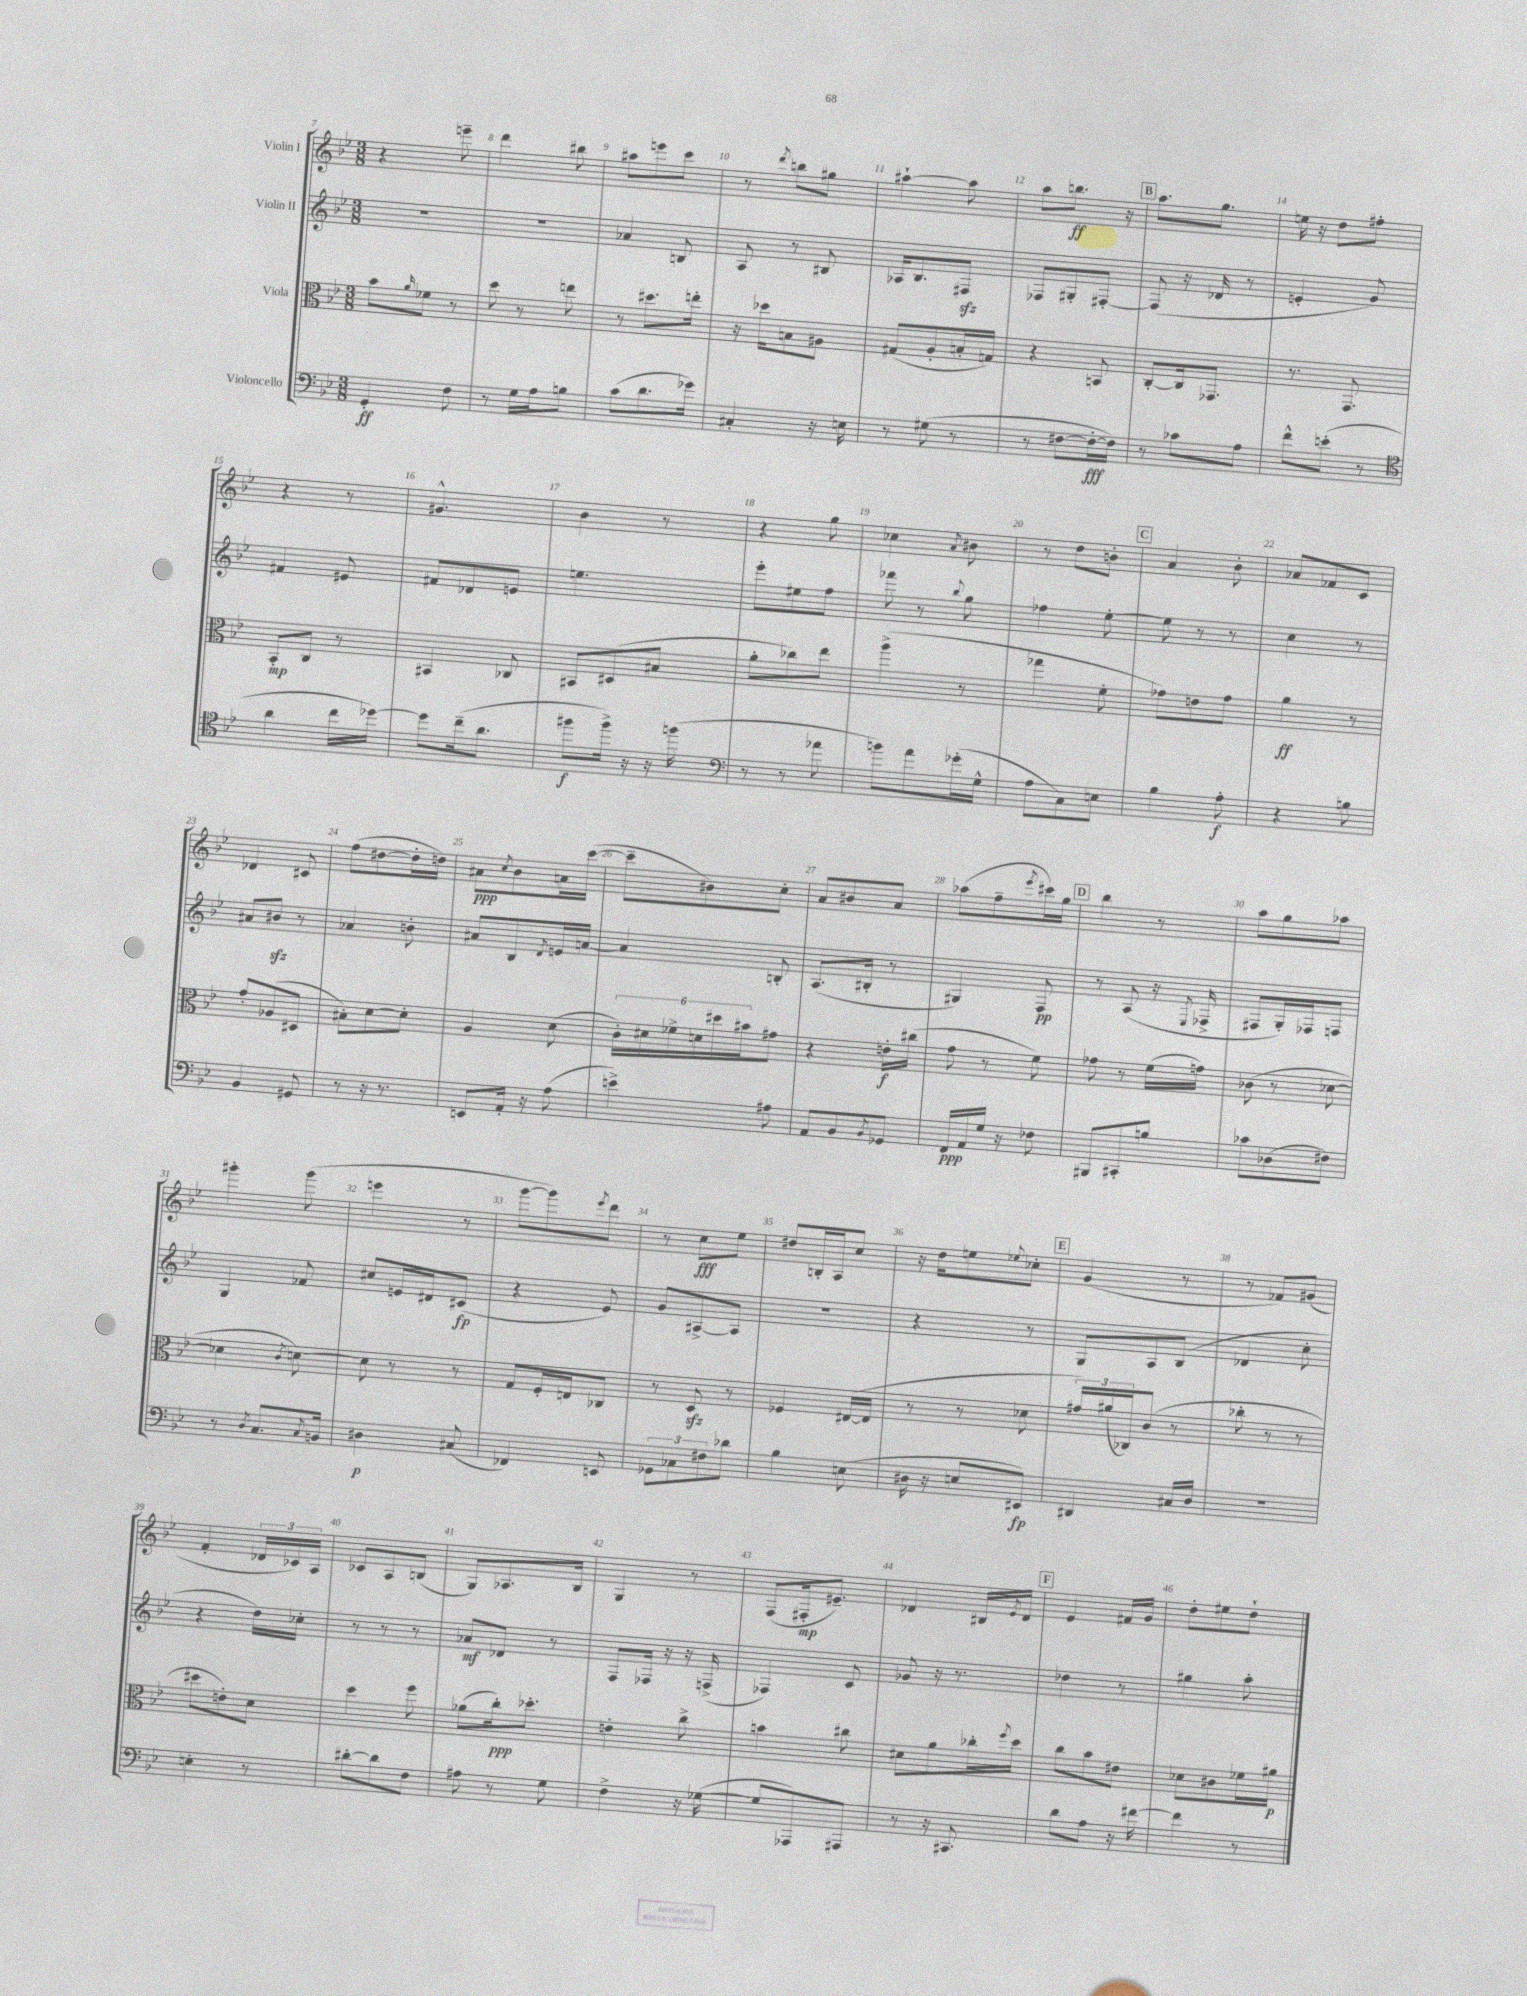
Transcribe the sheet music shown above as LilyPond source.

<<
\new StaffGroup <<
\new Staff = "s0" \with { instrumentName = "Violin I" } {
    \clef treble \key bes \major \numericTimeSignature \time 3/8
    r4 e'''8-- |
    d'''4 bis''8 |
    ais''8 e'''8 c'''8 |
    r8 \acciaccatura { d'''8 } b''8 gis''8 |
    ais''4~-! ais''8 |
    a''8 b''8.\ff r16 |
    \mark \markup { \box "B" } a''8. g''8. |
    e''16 r16 d''8 fis''8-. |
    r4 r8 |
    gis'4.-^ |
    bes'4 r8 |
    r4 g''8 |
    ces''4 \acciaccatura { a'8 } bis'8 |
    r8 d''8 b'8-. |
    \mark \markup { \box "C" } a'4 bes'8-. |
    aes'8 fes'8 c'8 |
    des'4 cis'8 |
    f''8( dis''8~ dis''16-. d''16) |
    ais'8\ppp \acciaccatura { c''8 } bes'8 a'16 c'''16~( |
    c'''8-- bis'8) c''8-. |
    a'8 bis'8 a'8 |
    aes''8( f''8-- \acciaccatura { ees'''8 } cis'''16) g''16 |
    \mark \markup { \box "D" } bes''4 r8 |
    a''8 g''8 aes''8 |
    gis'''4-. gis'''8( |
    e'''4 r8 |
    g'''8~ g'''8) \acciaccatura { ees'''8 } d'''8 |
    r8 c''8\fff ees''8 |
    dis''8 b16-. a16 c''8 |
    r16 d''16 e''8 \appoggiatura { ees''8 } ces''8-. |
    \mark \markup { \box "E" } g'4( r8 |
    r8 fes'8) gis'8( |
    f'4-. \tuplet 3/2 { des'16 ces'16) a16 } |
    ces'8 a8 b8( |
    g8) aes8. bes16 |
    g4 r8 |
    f8( fis16-.\mp eis'8.--) |
    des'4 bis16 \acciaccatura { ees'8 } des'16 |
    \mark \markup { \box "F" } ees'4 fis'16 g'16 |
    d''8-. eis''8 d''8-! \bar "|." |
}
\new Staff = "s1" \with { instrumentName = "Violin II" } {
    \clef treble \key bes \major \numericTimeSignature \time 3/8
    R4. |
    R4. |
    aes'4 b8 |
    a8 r8 bis8 |
    aes16 bes8. fis8\sfz |
    fes8 gis8-. fis8~-. |
    \mark \markup { \box "B" } fis8( r16 des'16 r8 |
    e'4-. g'8) |
    fis'4 eis'8 |
    fis'8 des'8 e'8 |
    e''4. |
    ees'''8-. eis''8 f''8 |
    fes'''8 r8 \appoggiatura { bes''8 } g''8 |
    fes''4 ees''8~-. |
    \mark \markup { \box "C" } ees''8 r8 r8 |
    c''4 r8 |
    ais'8 bis'8\sfz r8 |
    aes'4 b'8-. |
    ais'8 bes8 \acciaccatura { d'8 } e'16 a'16~ |
    a'4 b8-. |
    a8.( bis16-. r8 |
    gis4) f8\pp |
    \mark \markup { \box "D" } r8 a8( r16 \acciaccatura { ees8 } fes16-> |
    fis8 g16-.) fes16 f8 |
    g4 fes'8 |
    cis''8 e'16 dis'16 cis'8\fp( |
    r4 ees'8) |
    g'8 ais8~-> ais8 |
    R4. |
    r4 r8 |
    \mark \markup { \box "E" } g8 a8 bes8( |
    des'4 c''8-. |
    r4 d''16) ces''16-. |
    r8 r8 r8 |
    aes'8\mf des'8 r8 |
    f8 fes16 r16 r16 f16->( |
    fes4) c'8 |
    ges'8 r16 r8. |
    \mark \markup { \box "F" } des''4 r8 |
    gis''4 a''8-. \bar "|." |
}
\new Staff = "s2" \with { instrumentName = "Viola" } {
    \clef alto \key bes \major \numericTimeSignature \time 3/8
    bes'8 \grace { a'16 } fes'8 r8 |
    d''8 r8 e''8 |
    r8 dis''8. e''16-. |
    r16 des''16 b8 ais8 |
    gis8( a8-. b16-. g16) |
    r4 b,8 |
    \mark \markup { \box "B" } c8~-. c16 ges,8. |
    r8. g,8. |
    bes,8-.\mp c8 r8 |
    bis,4 ces8 |
    bis,8 dis8( bis8 |
    a'8-. ces''8) ees''8 |
    a''4->( r8 |
    ges''4 f'8-. |
    \mark \markup { \box "C" } ges'8) e'8 ges'8 |
    a'4\ff r8 |
    g'8-. aes8( dis8 |
    bis8-.) d'8~ d'8-. |
    a4 d'8( |
    \tuplet 6/4 { c'16-.) dis'16 fes'16-> d'16 dis''16 bis'16 } gis'8 |
    r4 e'16-.\f cis''16( |
    g'8 r8 f'8) |
    \mark \markup { \box "D" } ges'8 r8 f'16( g'16) |
    ces'8( r8 des'8~ |
    des'4 \acciaccatura { c'8 } d'8~) |
    d'8 r8 r8 |
    g8 f16-. e16 ces8 |
    r8 d8\sfz r8 |
    fes4 eis16~( eis16 |
    r8 r8 des'8 |
    \mark \markup { \box "E" } \tuplet 3/2 { gis'16) ais'16( ces16) } c'8( r8 |
    ces''8-. r8 r8 |
    dis''8 e'8-.) d'8 |
    d''4 f''8 |
    aes'8( c''16-.\ppp) des''8.-. |
    e'4-. c''8-> |
    b'4 cis''8 |
    dis'8 a'8 ces''16-. \acciaccatura { f''8 } d''16 |
    \mark \markup { \box "F" } c''8 bes'8 eis'8 |
    des'8 cis'8 fes'16 ais'16\p \bar "|." |
}
\new Staff = "s3" \with { instrumentName = "Violoncello" } {
    \clef bass \key bes \major \numericTimeSignature \time 3/8
    g,4-.\ff f8 |
    r8 g16 a16 b8 |
    c'8( d'8. ges'16) |
    cis4-. r16 e16 |
    r8 gis8( r8 |
    r8 fis8~ fis16~-.\fff fis16) |
    \mark \markup { \box "B" } r8 ces'8 a8 |
    f'8-^ e'8-.( r8 |
    \clef tenor a'4 c''16 des''16~) |
    des''8 c''16--( a'8. |
    fis''8\f fis''16->) r16 r16 f''16( |
    \clef bass r8 r8 aes'8 |
    b'8) a'8 ges'16-.( g16-^ |
    a8 c8) e8 |
    \mark \markup { \box "C" } bes4 a8-.\f |
    r4 b8 |
    bes,4 gis,8 |
    r8 r16 r8. |
    e,8 a,16-. r16 a8( |
    e'4->) ais8 |
    a,8 bes,8 \acciaccatura { bes,8 } ges,8 |
    f,16\ppp a,16 g16 r16 fes8 |
    \mark \markup { \box "D" } bis,,8 cis,8-. b8 |
    ces'8 des8( fis8) |
    r8 \acciaccatura { d8 } c8. \acciaccatura { c8 } b,16 |
    dis4\p cis8( |
    fes,4) e,8 |
    \tuplet 3/2 { ges,8 ces8 fis8 } des'8 |
    bes4 e8( |
    dis16 r16 e8 eis,8\fp) |
    \mark \markup { \box "E" } dis,4 cis16 d16 |
    R4. |
    e4-. r8 |
    dis'8~-. dis'8 f8 |
    ais8 r8 g8 |
    f4-> r16 ges16~( |
    ges8 aes,,8) ais,,8 |
    r8 r16 cis,8. |
    \mark \markup { \box "F" } d'8 a8 r16 fis'16~ |
    fis'4 r8 \bar "|." |
}
>>
>>
\layout { \context { \Score currentBarNumber = #7 \override BarNumber.break-visibility = ##(#f #t #t) barNumberVisibility = #all-bar-numbers-visible } }
